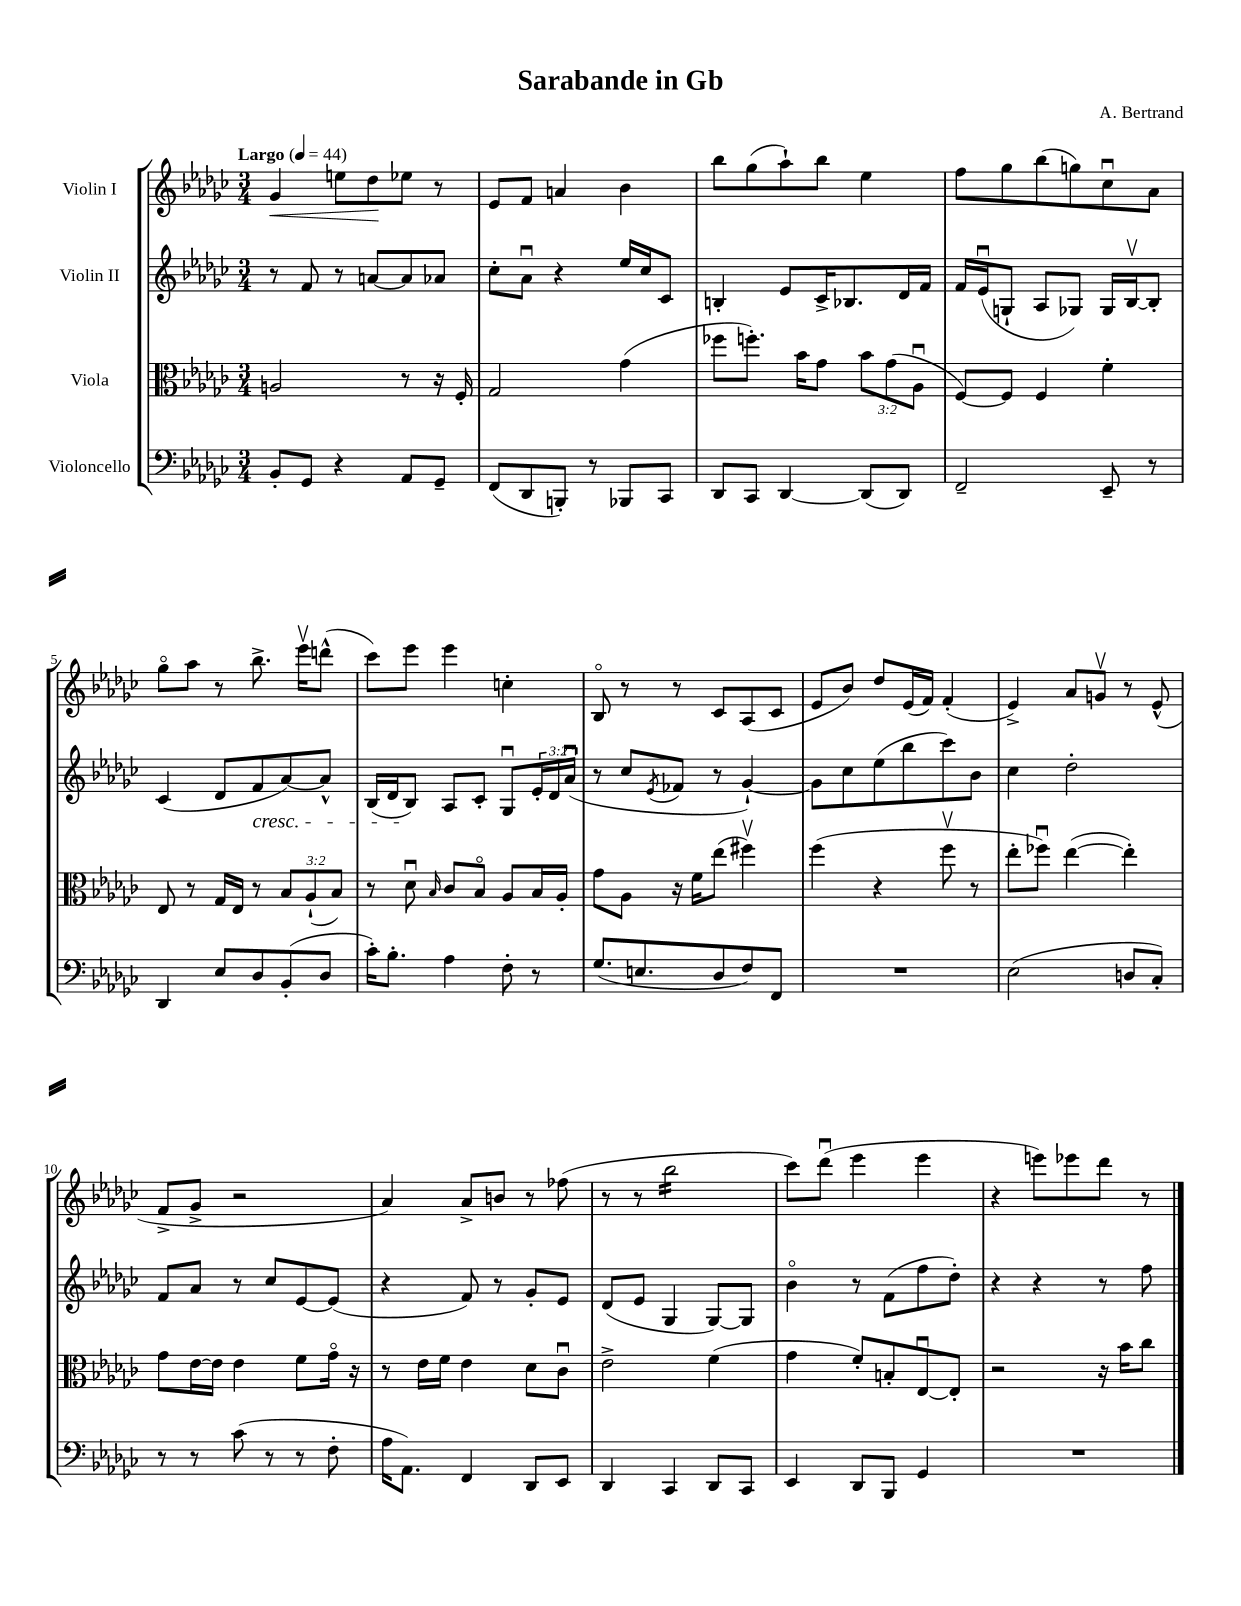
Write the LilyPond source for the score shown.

\header { title = "Sarabande in Gb" composer = "A. Bertrand" }
<<
\new StaffGroup <<
\new Staff = "s0" \with { instrumentName = "Violin I" } {
    \clef treble \key ges \major \numericTimeSignature \time 3/4 \tempo "Largo" 4 = 44
    ges'4\< e''8 des''8\! ees''8 r8 |
    ees'8 f'8 a'4 bes'4 |
    bes''8 ges''8( aes''8-!) bes''8 ees''4 |
    f''8 ges''8 bes''8( g''8) ces''8\downbow aes'8 |
    ges''8\flageolet aes''8 r8 bes''8.-> ees'''16\upbow d'''8-^( |
    ces'''8) ees'''8 ees'''4 c''4-. |
    bes8\flageolet r8 r8 ces'8 aes8( ces'8 |
    ees'8 bes'8) des''8 ees'16( f'16) f'4-.( |
    ees'4->) aes'8 g'8\upbow r8 ees'8-^( |
    f'8-> ges'8-> r2 |
    aes'4) aes'8-> b'8 r8 fes''8( |
    r8 r8 bes''2:16 |
    ces'''8) des'''8\downbow( ees'''4 ees'''4 |
    r4 e'''8) ees'''8 des'''8 r8 \bar "|." |
}
\new Staff = "s1" \with { instrumentName = "Violin II" } {
    \clef treble \key ges \major \numericTimeSignature \time 3/4 \override Staff.TupletNumber.text = #tuplet-number::calc-fraction-text
    r8 f'8 r8 a'8~ a'8 aes'8 |
    ces''8-. aes'8\downbow r4 ees''16 ces''16 ces'8 |
    b4-. ees'8 ces'16-> bes8. des'16 f'16 |
    f'16 ees'16\downbow( g8-! aes8 ges8) ges16 bes16~\upbow bes8-. |
    ces'4( des'8 f'8\cresc aes'8~) aes'8-^ |
    bes16( des'16 bes8\!) aes8 ces'8-. ges8\downbow \tuplet 3/2 { ees'16-. des'16 aes'16\downbow( } |
    r8 ces''8 \acciaccatura { ees'8 } fes'8 r8 ges'4~-!) |
    ges'8 ces''8 ees''8( bes''8 ces'''8) bes'8 |
    ces''4 des''2-. |
    f'8 aes'8 r8 ces''8 ees'8~ ees'8( |
    r4 f'8) r8 ges'8-. ees'8 |
    des'8( ees'8 ges4 ges8~) ges8 |
    bes'4\flageolet r8 f'8( f''8 des''8-.) |
    r4 r4 r8 f''8 \bar "|." |
}
\new Staff = "s2" \with { instrumentName = "Viola" } {
    \clef alto \key ges \major \numericTimeSignature \time 3/4 \override Staff.TupletNumber.text = #tuplet-number::calc-fraction-text
    a2 r8 r16 f16-. |
    ges2 ges'4( |
    fes''8 f''8.-.) bes'16 ges'8 \tuplet 3/2 { bes'8 ges'8( aes8\downbow } |
    f8~) f8 f4 f'4-. |
    ees8 r8 ges16 ees16 r8 \tuplet 3/2 { bes8 aes8-!( bes8) } |
    r8 des'8\downbow \grace { bes16 } ces'8 bes8\flageolet aes8 bes16 aes16-. |
    ges'8 aes8 r16 f'16 ees''8( fis''4\upbow) |
    f''4( r4 f''8\upbow r8 |
    ees''8-. fes''8\downbow) ees''4~( ees''4-.) |
    ges'8 ees'16~ ees'16 ees'4 f'8 ges'16\flageolet r16 |
    r8 ees'16 f'16 ees'4 des'8 ces'8\downbow |
    ees'2-> f'4( |
    ges'4 f'8-.) b8-. ees8~\downbow ees8-. |
    r2 r16 bes'16 ces''8 \bar "|." |
}
\new Staff = "s3" \with { instrumentName = "Violoncello" } {
    \clef bass \key ges \major \numericTimeSignature \time 3/4
    bes,8-. ges,8 r4 aes,8 ges,8-- |
    f,8( des,8 b,,8-.) r8 bes,,8 ces,8 |
    des,8 ces,8 des,4~ des,8( des,8) |
    f,2-- ees,8-- r8 |
    des,4 ees8 des8 bes,8-.( des8 |
    ces'16-.) bes8.-. aes4 f8-. r8 |
    ges8.( e8. des8 f8) f,8 |
    R2. |
    ees2( d8 ces8-.) |
    r8 r8 ces'8( r8 r8 f8-. |
    aes16 aes,8.) f,4 des,8 ees,8 |
    des,4 ces,4 des,8 ces,8 |
    ees,4 des,8 bes,,8 ges,4 |
    R2. \bar "|." |
}
>>
>>
